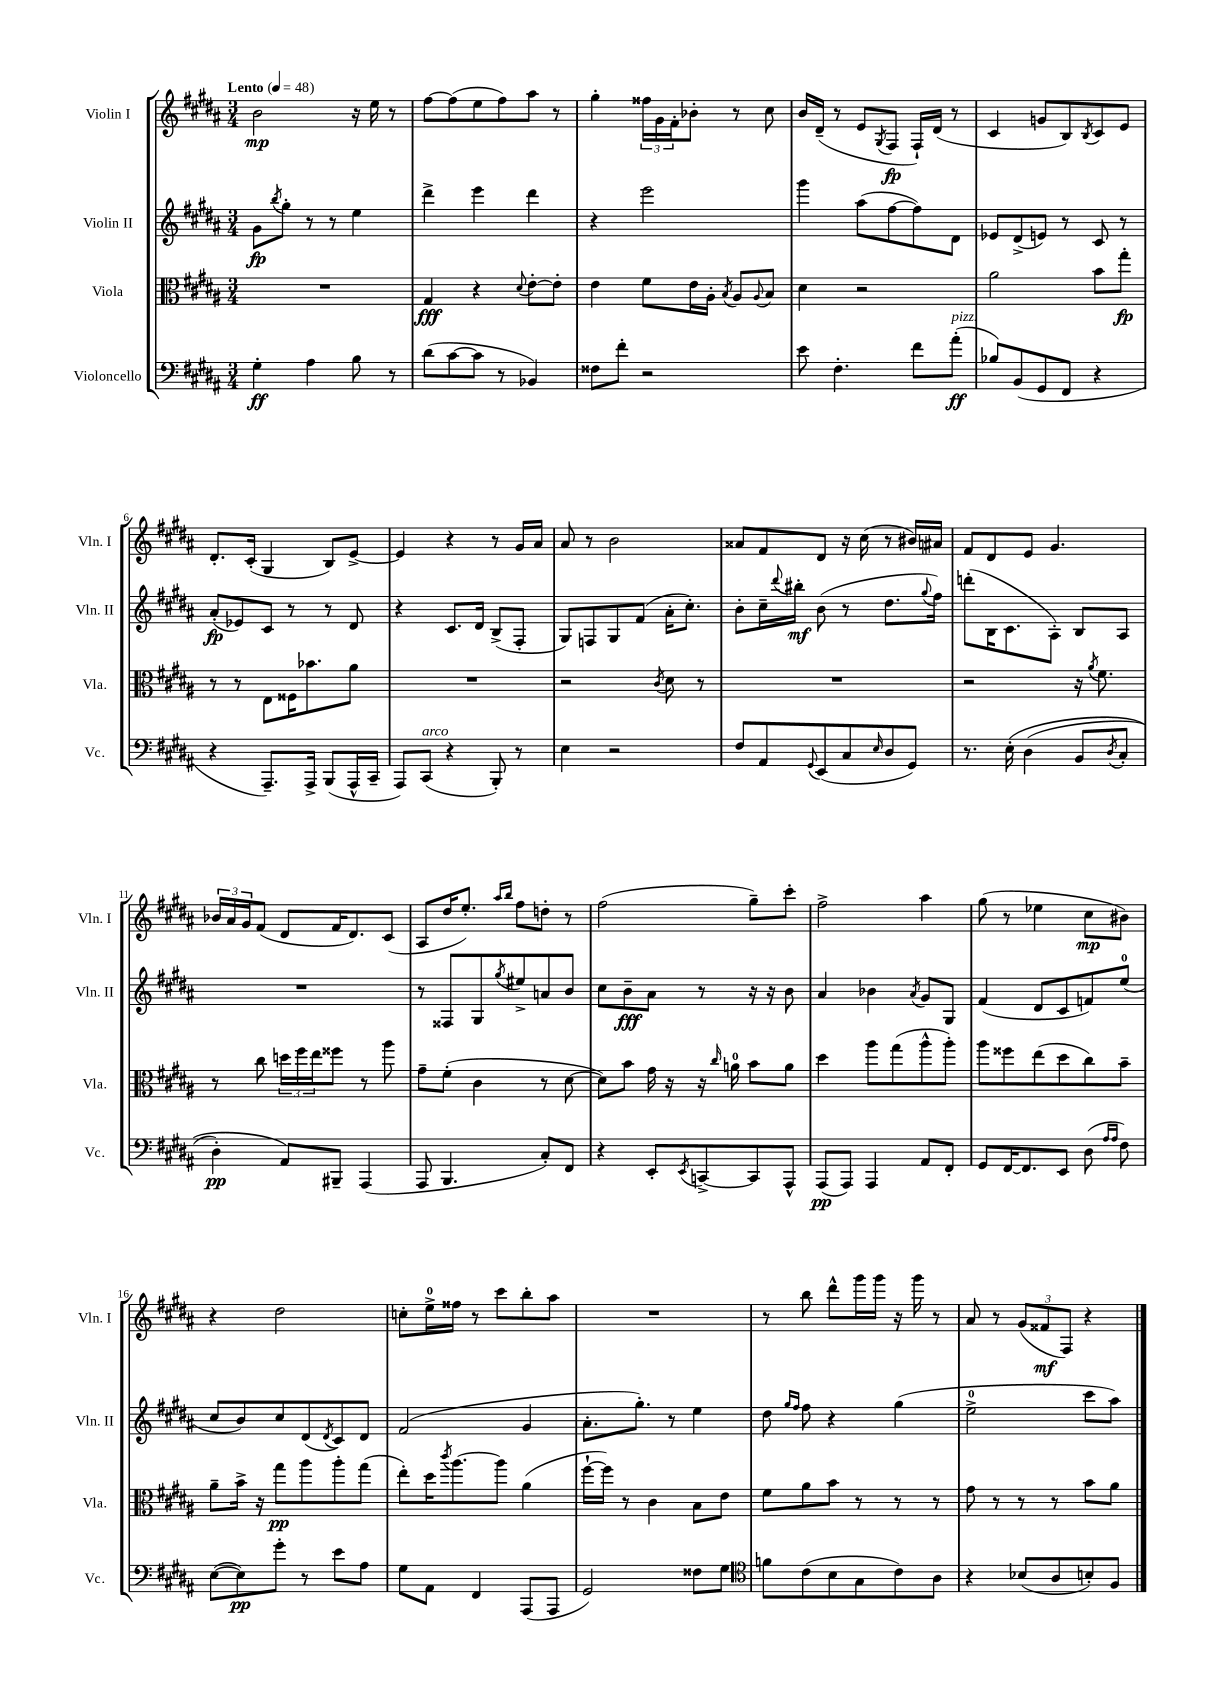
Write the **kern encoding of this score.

**kern	**kern	**kern	**kern
*staff4	*staff3	*staff2	*staff1
*clefF4	*clefC3	*clefG2	*clefG2
*k[f#c#g#d#a#]	*k[f#c#g#d#a#]	*k[f#c#g#d#a#]	*k[f#c#g#d#a#]
*M3/4	*M3/4	*M3/4	*M3/4
*MM48	*MM48	*MM48	*MM48
4G#'	2.r	8g#	2b
.	.	8qbb	.
.	.	8gg#'	.
4A#	.	8r	.
.	.	8r	.
8B	.	4ee	16r
.	.	.	16ee
8r	.	.	8r
=	=	=	=
(8d#	4G#	4ddd#^	[8ff#
[8c#	.	.	(8ff#]
8c#]	4r	4eee	8ee
8r	.	.	8ff#)
.	8qqd#	.	.
4BB-)	[8e'	4ddd#	8aa#
.	8e']	.	8r
=	=	=	=
8F##	4e	4r	4gg#'
8f#'	.	.	.
2r	8f#	2eee	24ff##
.	.	.	24g#
.	.	.	24f#'
.	16e	.	8b-'
.	16A#'	.	.
.	8qB	.	.
.	8A#	.	8r
.	8qqA#	.	.
.	8B	.	8cc#
=	=	=	=
8e	4d#	4ggg#	16b
.	.	.	(16d#~
4.F#'	.	.	8r
.	2r	(8aa#	8e
.	.	.	8qG#
.	.	[8ff#	8F#
8f#	.	8ff#])	16F#`)
.	.	.	(16d#
(8a#'	.	8d#	8r
=	=	=	=
8B-)	2a#	8e-	4c#
(8BB	.	(8d#^	.
8GG#	.	8e)	8g
8FF#	.	8r	8B)
.	.	.	8qB
4r	8b	8c#	8c#
.	8gg#'	8r	8e
=	=	=	=
4r	8r	(8a#'	8.d#'
.	8r	8e-)	.
.	.	.	(16c#'
8.AAA#~)	8E	8c#	4G#
.	16F##	8r	.
16AAA#^	8.b-	.	.
(8BBB	.	8r	8B)
16AAA#^^	8a#	8d#	[8e^
16CC#~	.	.	.
=	=	=	=
8AAA#)	2.r	4r	4e]
(8CC#	.	.	.
4r	.	8.c#	4r
.	.	16d#	.
8BBB')	.	(8B^	8r
8r	.	8F#'	16g#
.	.	.	16a#
=	=	=	=
4E	2r	8G#)	8a#
.	.	8F	8r
2r	.	8G#	2b
.	.	(8f#	.
.	8qc#	.	.
.	8d#	16a#'	.
.	.	8.cc#')	.
.	8r	.	.
=	=	=	=
8F#	2.r	8b'	8a##
8AA#	.	16cc#~	8f#
.	.	8qqddd#	.
.	.	16bb#'	.
8qqGG#	.	.	.
(8EE	.	(8b	8d#
8C#	.	8r	16r
.	.	.	(16cc#
16qqE	.	.	.
8D#	.	8.dd#	8r
8GG#)	.	.	16b#)
.	.	8qqgg#	.
.	.	16ff#)	16a#
=	=	=	=
8.r	2r	(8ddd'	8f#
.	.	16B	8d#
&(16E'	.	8.c#	.
(4D#	.	.	8e
.	.	8A#')	4.g#
8BB	16r	8B	.
.	8qa#	.	.
.	8.f#	.	.
8qD#	.	.	.
8C#'	.	8A#	.
=	=	=	=
4D#')	8r	2.r	24b-
.	.	.	24a#
.	.	.	24g#
.	8cc#	.	(8f#
8AA#&)	24dd	.	8d#
.	24ff#	.	.
.	24ee	.	.
8BBB#~	8ff##	.	16f#
.	.	.	8.d#)
(4AAA#	8r	.	.
.	8aa#	.	(8c#
=	=	=	=
8AAA#	8g#~	8r	8A#
4.BBB	(8f#'	8F##	16dd#
.	.	.	8.ee')
.	4c#	8G#	.
.	.	.	16qqaa#
.	.	8qgg#	16qqbb
.	.	8ee#^	8ff#
8C#')	8r	8a	8dd'
8FF#	[8d#	8b	8r
=	=	=	=
4r	8d#])	8cc#	(2ff#
.	8b	8b~	.
8EE'	16g#	8a#	.
.	16r	.	.
8qEE	.	.	.
[8CC^	16r	8r	.
.	16qqcc#	.	.
.	16a	.	.
8CC]	8b	16r	8gg#~)
.	.	16r	.
8AAA#^^	8a	8b	8ccc#'
=	=	=	=
(8AAA#	4dd#	4a#	2ff#^
8AAA#)	.	.	.
4AAA#	8aa#	4b-	.
.	(8gg#	.	.
.	.	8qa#	.
8AA#	8aa#^^	8g#	4aa#
8FF#'	8aa#')	8G#	.
=	=	=	=
8GG#	8aa#	(4f#	(8gg#
[16FF#	8ff##	.	8r
8.FF#]	.	.	.
.	(8ee	8d#	4ee-
8EE	8dd#	8c#	.
(8D#	8cc#)	8f)	8cc#
16qqA#	.	.	.
16qqA#	.	.	.
8F#)	8b~	(8ee	8b#)
=	=	=	=
([8E	8a#~	8cc#	4r
8E])	16b^	8b)	.
.	16r	.	.
8g#'	8gg#	8cc#	2dd#
8r	8aa#	(8d#	.
.	.	8qd#	.
8e	8aa#'	8c#)	.
8A#	(8gg#	8d#	.
=	=	=	=
8G#	8ee')	(2f#	8cc'
8AA#	16dd#	.	16ee^
.	8qccc#	.	.
.	[8.aa#	.	16ff##
4FF#	.	.	8r
.	8aa#]	.	8ccc#
(8AAA#	(4a#	4g#	8bb'
8AAA#	.	.	8aa#
=	=	=	=
2GG#)	[16ff#`	8.a#'	2.r
.	16ff#])	.	.
.	8r	.	.
.	.	8.gg#')	.
.	4c#	.	.
.	.	8r	.
8F##	8B	4ee	.
8G#	8e	.	.
=	=	=	=
*clefC4	*	*	*
8f	8f#	8dd#	8r
.	.	16qqgg#	.
.	.	16qqff#	.
(8c#	8a#	8ff#	8bb
8B	8b	4r	8ddd#^^
8G#	8r	.	16ggg#
.	.	.	16ggg#
8c#)	8r	(4gg#	16r
.	.	.	16ggg#
8A#	8r	.	8r
=	=	=	=
4r	8g#	2ee^	8a#
.	8r	.	8r
(8B-	8r	.	(12g#
.	.	.	12f##
8A#	8r	.	.
.	.	.	12F#)
8B')	8b	8ccc#	4r
8F#	8a#	8aa#)	.
==	==	==	==
*-	*-	*-	*-
